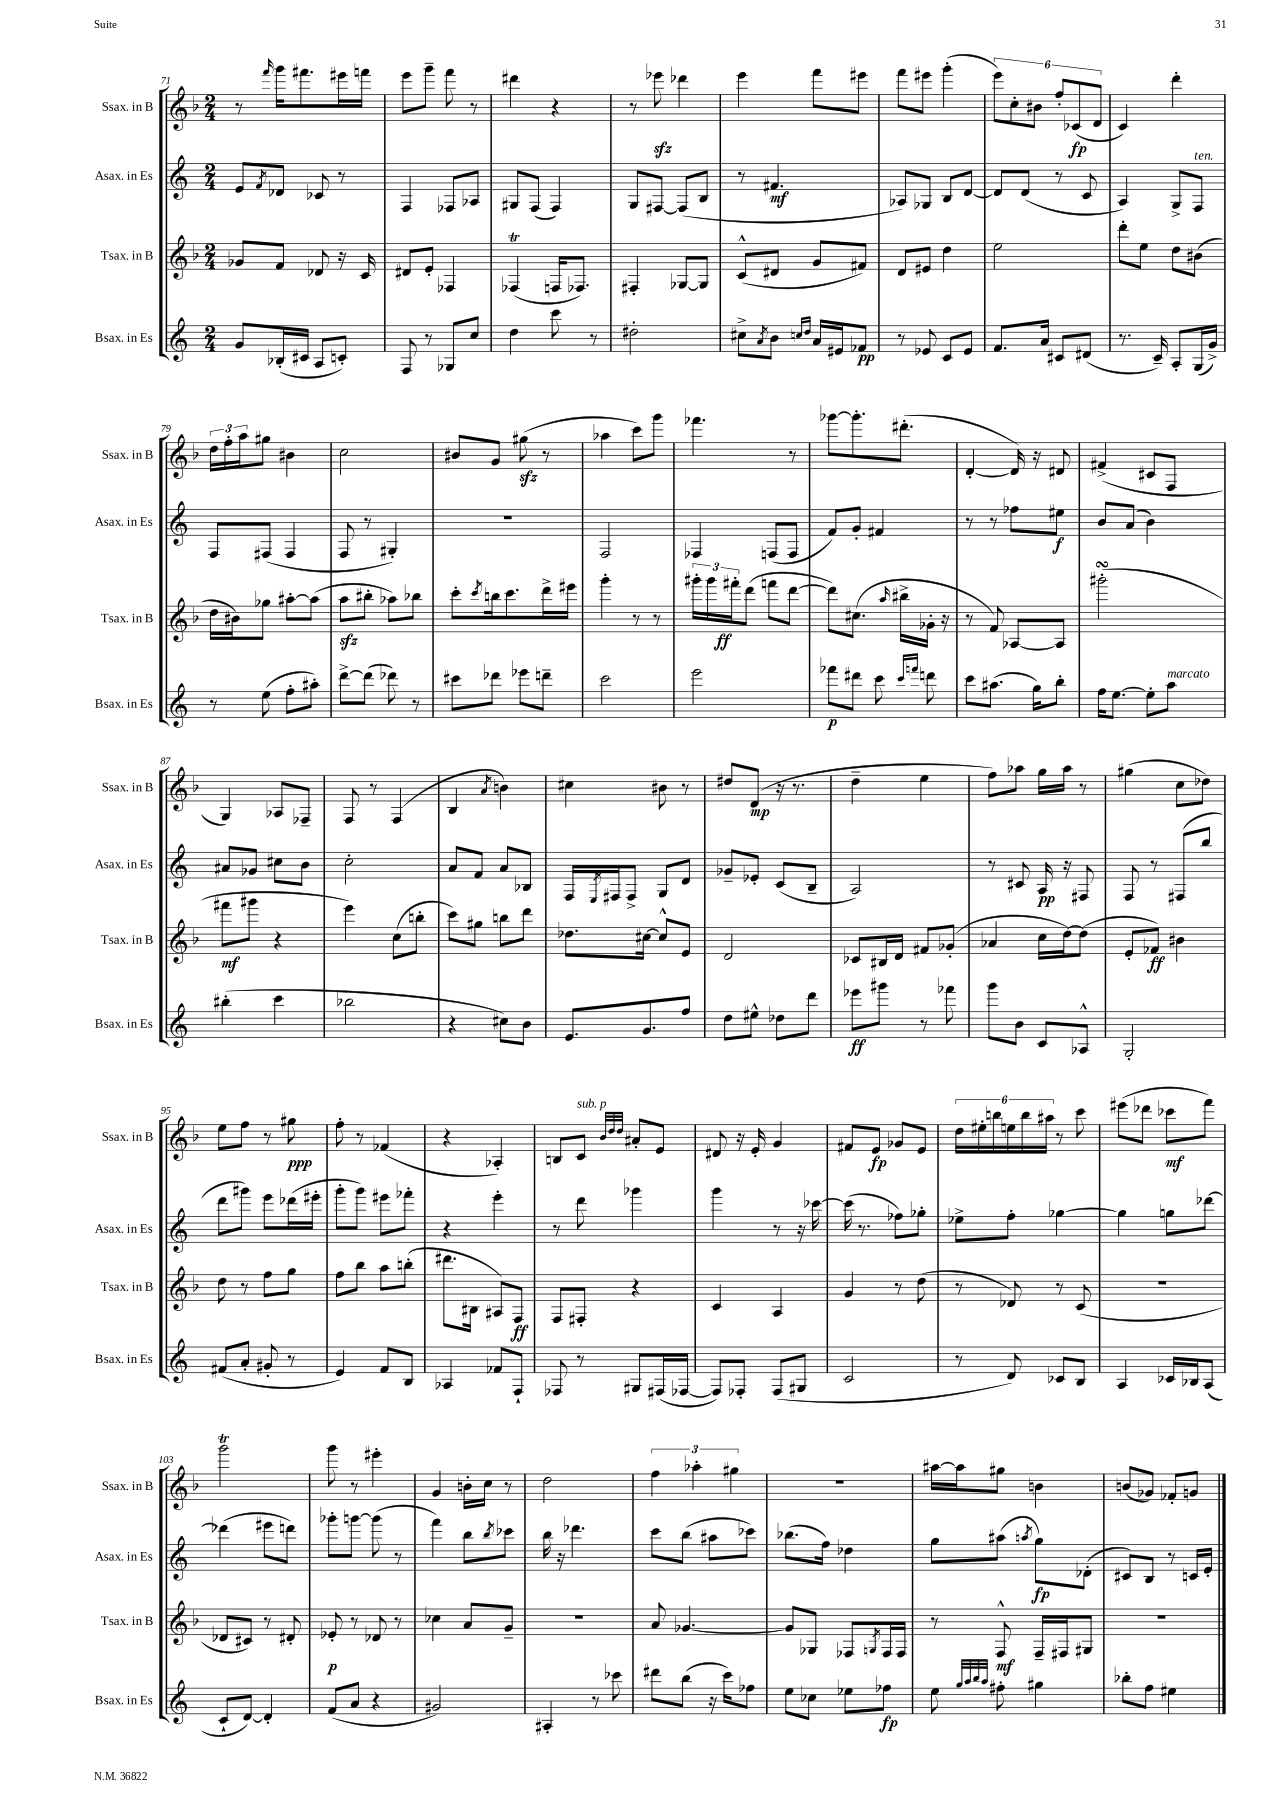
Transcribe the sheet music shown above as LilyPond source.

<<
\new StaffGroup <<
\new Staff = "s0" \with { instrumentName = "Ssax. in B" shortInstrumentName = "Ssax. in B" } {
    \clef treble \key f \major \numericTimeSignature \time 2/4
    r8 \grace { f'''16 } g'''16 fis'''8. eis'''16 f'''16 |
    e'''8 g'''8-- f'''8 r8 |
    dis'''4 r4 |
    r8 ees'''8\sfz des'''4 |
    e'''4 f'''8 eis'''8 |
    f'''8 eis'''8 g'''4-.( |
    \tuplet 6/4 { e'''8) c''8-. bis'8 f''8-. ces'8\fp( d'8 } |
    c'4) d'''4-. |
    \tuplet 3/2 { d''16 f''16-. a''16 } gis''8 bis'4 |
    c''2 |
    bis'8 g'8 gis''8\sfz( r8 |
    aes''4 c'''8) g'''8 |
    fes'''4. r8 |
    ges'''8~ ges'''8.-. dis'''8.-.( |
    d'4~-. d'16) r16 dis'8 |
    fis'4->( cis'8 f8 |
    g4) aes8 fes8-- |
    f8 r8 f4( |
    bes4 \acciaccatura { a'8 } b'4) |
    cis''4 bis'8 r8 |
    dis''8 d'8\mp( r16 r8. |
    d''4-- e''4 |
    f''8) aes''8 g''16 aes''16 r8 |
    gis''4( c''8 des''8) |
    e''8 f''8 r8 gis''8\ppp |
    f''8-. r8 fes'4( |
    r4 aes4-.) |
    b8 c'8^\markup { \italic "sub. p" } \grace { bes'32 d''32 d''32 } ais'8-. e'8 |
    dis'8 r16 e'16-. g'4 |
    fis'8 e'8\fp ges'8 e'8 |
    \tuplet 6/4 { d''16 eis''16-. b''16 e''16 b''16 ais''16 } r8 c'''8 |
    eis'''8( des'''8 ces'''8\mf f'''8) |
    g'''2\trill |
    g'''8 r8 eis'''4-. |
    g'4 b'16-. c''16 r8 |
    d''2 |
    \tuplet 3/2 { f''4 aes''4-. gis''4 } |
    R2 |
    ais''16~ ais''16 gis''8 b'4 |
    b'8( ges'8) fes'8-. g'8 \bar "|." |
}
\new Staff = "s1" \with { instrumentName = "Asax. in Es" shortInstrumentName = "Asax. in Es" } {
    \clef treble \key c \major \numericTimeSignature \time 2/4
    e'8 \acciaccatura { f'8 } des'8 ces'8 r8 |
    f4 fes8 aes8 |
    gis8 f8( f4) |
    g8 fis8~ fis8( b8 |
    r8 fis'4.\mf |
    aes8) ges8 b8 d'8~ |
    d'8 d'8( r8 c'8 |
    a4) g8-> f8^\markup { \italic "ten." } |
    f8 fis8( fis4 |
    f8 r8 gis4-.) |
    R2 |
    f2 |
    fes4 f8( f8 |
    f'8) g'8-. fis'4 |
    r8 r8 fes''8 eis''8\f |
    b'8 a'8( b'4) |
    ais'8 ges'8 cis''8 b'8 |
    c''2-. |
    a'8 f'8 a'8 bes8 |
    f16 \acciaccatura { e8 } fis16 fis8-> g8 d'8 |
    ges'8-- ees'8-. c'8( b8-- |
    a2) |
    r8 cis'8 a16\pp r16 fis8 |
    f8 r8 fis8( b''8 |
    d'''8 gis'''8) e'''8 des'''16( eis'''16-. |
    g'''8-. g'''8) eis'''8 fes'''8-. |
    r4 e'''4-. |
    r8 d'''8 ges'''4 |
    g'''4 r8 r16 ces'''16~ |
    ces'''16( r8. fes''8) ges''8-. |
    ees''8-> f''8-. ges''4~ |
    ges''4 g''8 des'''8~ |
    des'''4( eis'''8 d'''8) |
    ges'''8-. g'''8~ g'''8( r8 |
    f'''4) b''8 \acciaccatura { b''8 } ces'''8 |
    b''16 r16 des'''4. |
    c'''8 b''8( ais''8 ces'''8) |
    bes''8.( f''16) des''4 |
    g''8 ais''8( \acciaccatura { a''8 } g''8\fp) des'8-.( |
    cis'8) b8 r8 c'16 e'16-. \bar "|." |
}
\new Staff = "s2" \with { instrumentName = "Tsax. in B" shortInstrumentName = "Tsax. in B" } {
    \clef treble \key f \major \numericTimeSignature \time 2/4
    ges'8 f'8 des'8 r16 c'16 |
    dis'8 e'8-. fes4 |
    fes4\trill( f16 fes8.) |
    fis4-. ges8~ ges8 |
    c'8-^( dis'8 g'8 fis'8) |
    d'8 eis'8 d''4 |
    e''2 |
    d'''8-. e''8 d''8 bis'8( |
    d''16 bis'16) ges''8 ais''8~-. ais''8( |
    a''8\sfz bis''8-. aes''8) bes''8 |
    c'''8-. \acciaccatura { c'''8 } b''16 c'''8. d'''16-> eis'''16 |
    g'''4-. r8 r8 |
    \tuplet 3/2 { gis'''16-. gis'''16 fis'''16-.\ff } d'''8( f'''8 d'''8~ |
    d'''8) cis''8.( \grace { a''16 } bis''16-> ges'16-. r16 |
    r8 f'8) aes8~ aes8 |
    gis'''2-.\turn( |
    fis'''8\mf gis'''8 r4 |
    e'''4) c''8( b''8-. |
    c'''8) gis''8 b''8 d'''8 |
    des''8. cis''16~ cis''8-^ e'8 |
    d'2 |
    ces'8 bis16 d'16 fis'8 ges'8-.( |
    aes'4 c''16 d''16~) d''8( |
    e'8-. fes'8\ff) bis'4 |
    d''8 r8 f''8 g''8 |
    f''8 bes''8 a''8 b''8-.( |
    dis'''8. bis16 ais8) f8\ff |
    f8 fis8-. r4 |
    c'4 a4 |
    g'4 r8 d''8( |
    r8 des'8) r8 c'8( |
    R2 |
    des'8 cis'8) r8 dis'8-. |
    ees'8-.\p r8 des'8 r8 |
    ces''4 a'8 g'8-- |
    R2 |
    a'8 ges'4.~ |
    ges'8 ges8 fes8 \acciaccatura { g8 } fes16 fes16 |
    r8 f8-^\mf f16-- fis16 gis8 |
    R2 \bar "|." |
}
\new Staff = "s3" \with { instrumentName = "Bsax. in Es" shortInstrumentName = "Bsax. in Es" } {
    \clef treble \key c \major \numericTimeSignature \time 2/4
    g'8 bes16-.( cis'16 a8 c'8-.) |
    f8 r8 ges8 c''8 |
    d''4 c'''8 r8 |
    dis''2-. |
    cis''8-> \acciaccatura { a'8 } b'8 \grace { c''16 d''16 } a'16 eis'16 fes'8\pp |
    r8 ees'8 c'8 ees'8 |
    f'8. a'16 cis'8 dis'8( |
    r8. c'16--) a8-. g16( g'16->) |
    r8 e''8( f''8-. ais''8-.) |
    d'''8~-> d'''8( des'''8) r8 |
    cis'''8 des'''8 ees'''8 d'''8-- |
    c'''2 |
    e'''2 |
    fes'''8\p dis'''8 c'''8 \grace { c'''16 f'''16 } d'''8 |
    c'''8 ais''8.( g''16) b''8-. |
    f''16 e''8.~ e''8-. a''8^\markup { \italic "marcato" } |
    bis''4-.( c'''4 |
    bes''2 |
    r4 cis''8) b'8 |
    e'8. g'8. f''8 |
    d''8 eis''8-^ des''8 d'''8 |
    ees'''8\ff gis'''8 r8 fes'''8 |
    g'''8 b'8 c'8 aes8-^ |
    g2-. |
    fis'8( a'8-. gis'8-. r8 |
    e'4) f'8 b8 |
    aes4 fes'8 f8-! |
    fes8 r8 gis8 fis16( fes16~ |
    fes8) fes8-. fes8( gis8 |
    c'2 |
    r8 d'8) ces'8 b8 |
    a4 ces'16 bes16 a8( |
    c'8-! d'8~) d'4-. |
    f'8( a'8 r4 |
    gis'2) |
    ais4-. r8 ces'''8 |
    dis'''8 b''8( r16 c'''16) fes''8 |
    e''8 ces''8 ees''8 fes''8\fp |
    e''8 \grace { g''32 a''32 b''32 a''32 } fis''8-. gis''4 |
    bes''8-. f''8 eis''4 \bar "|." |
}
>>
>>
\layout { \context { \Score currentBarNumber = #71 } }
